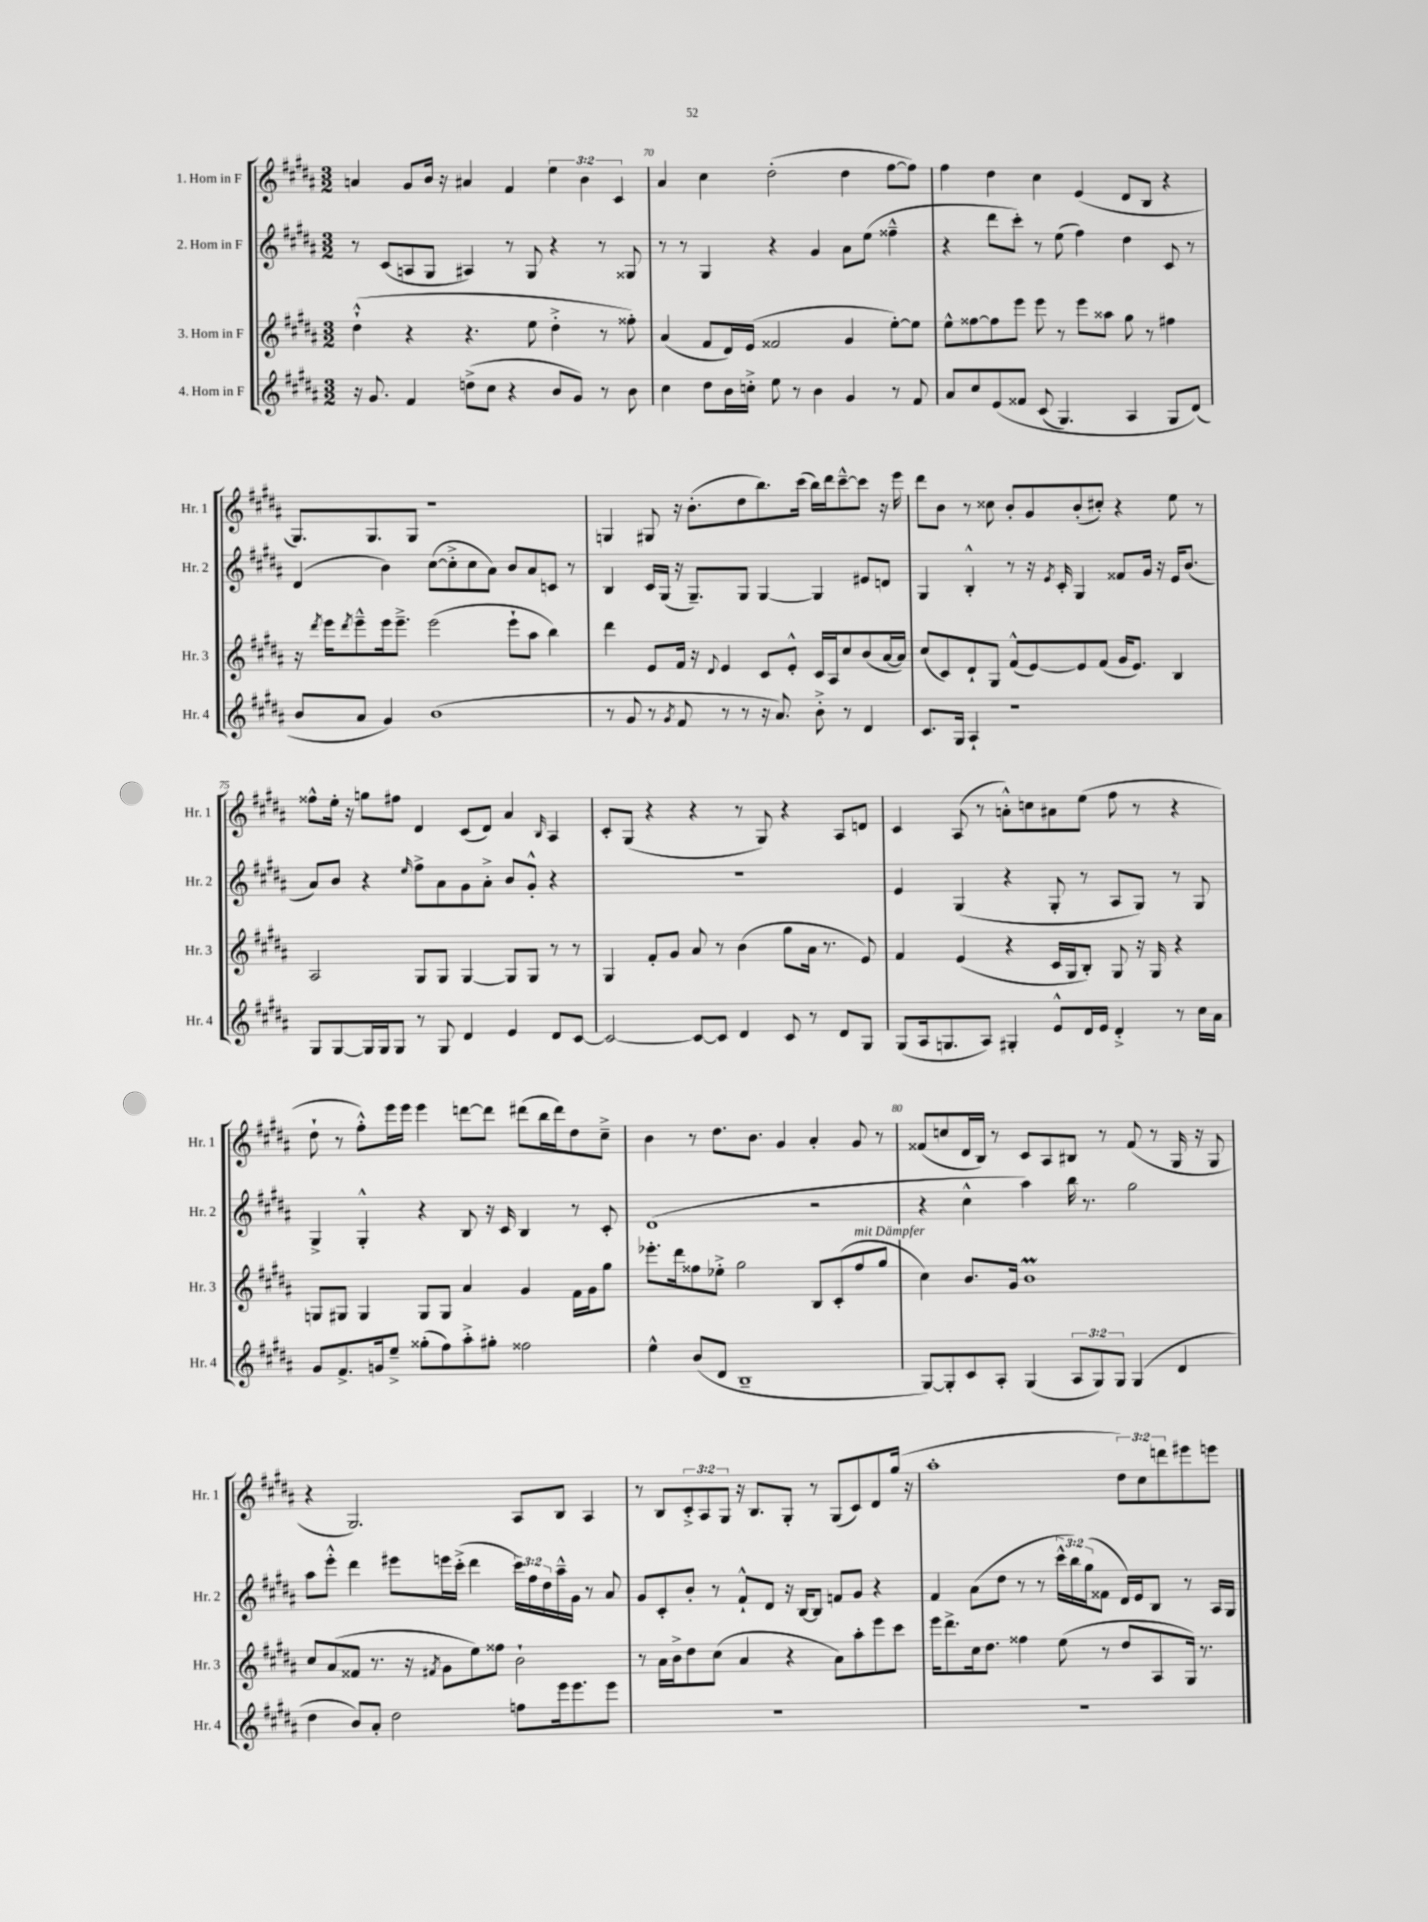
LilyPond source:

<<
\new StaffGroup <<
\new Staff = "s0" \with { instrumentName = "1. Horn in F" shortInstrumentName = "Hr. 1" } {
    \clef treble \key b \major \numericTimeSignature \time 3/2 \override Staff.TupletNumber.text = #tuplet-number::calc-fraction-text
    a'4 gis'8 b'16 r16 ais'4 fis'4 \tuplet 3/2 { e''4 b'4 cis'4 } |
    ais'4 cis''4 dis''2-.( dis''4 fis''8~ fis''8) |
    fis''4 dis''4 cis''4 e'4( dis'8 b8 r4 |
    gis8.) gis8. gis8 r1 |
    g4 gis8 r16 b'8.-.( dis''8 b''8.) cis'''16( b''16) dis'''16 cis'''8~---^ cis'''8 r16 e'''16 |
    dis'''8 b'8 r8 cisis''8 b'8-. gis'8 b'8-.( cis''8-.) r4 e''8 r8 |
    fisis''8-^ e''16-. r16 g''8 fis''8 dis'4 cis'8( dis'8) ais'4 \grace { b16 } ais4 |
    cis'8-. gis8( r4 r4 r8 gis8) r4 ais8 d'8 |
    cis'4 ais8( r8 a'8-.-^) c''8 ais'8 e''8( fis''8 r8 r4 |
    dis''8-! r8 fis''8-.-^) e'''16 e'''16 e'''4 d'''8~ d'''8 dis'''8( b''16 dis'''16) dis''8 cis''8---> |
    b'4 r8 dis''8. b'8. gis'4 ais'4-. gis'8 r8 |
    fisis'8( c''8 dis'16 b16) r8 cis'8 ais8 bis8 r8 fisis'8( r8 gis16 r16 gis8 |
    r4 gis2.) ais8 b8 ais4 |
    r8 b8 \tuplet 3/2 { cis'8-.-> ais8 gis8 } r16 b8. gis8-. r8 gis8( cis'8) dis'8 gis''16( r16 |
    ais''1-. \tuplet 3/2 { dis''8) cis''8 d'''8 } eis'''8 e'''8 \bar "|." |
}
\new Staff = "s1" \with { instrumentName = "2. Horn in F" shortInstrumentName = "Hr. 2" } {
    \clef treble \key b \major \numericTimeSignature \time 3/2 \override Staff.TupletNumber.text = #tuplet-number::calc-fraction-text
    r8 cis'8( a8 gis8 ais4) r8 gis8 r4 r8 gisis8 |
    r8 r8 gis4 r4 gis'4 ais'8 e''8( fisis''4---^ |
    r4 dis'''8 cis'''8-.) r8 e''8( fis''4) dis''4 cis'8 r8 |
    dis'4( b'4) cis''8~( cis''8-.-> cis''8 ais'8) b'8 ais'8 c'8 r8 |
    b4 cis'16 gis16( r16 gis8.--) gis8 gis4~ gis4 eis'8 d'8 |
    gis4 b4-.-^ r8 r16 \acciaccatura { e'8 } cis'16-. gis4 fisis'8 gis'16 r16 e'16 b'8.( |
    ais'8) b'8 r4 \grace { e''16 } fis''8-> ais'8 gis'8 ais'8-.-> b'8 gis'8-.-^ r4 |
    R1. |
    e'4 gis4( r4 gis8-. r8 ais8 gis8) r8 gis8 |
    gis4-> gis4-.-^ r4 b8 r16 cis'16 b4 r8 cis'8-. |
    dis'1( r2 |
    r4 cis''4-^ ais''4) b''16 r8. gis''2 |
    ais''8 e'''8-.-^ dis'''4 eis'''8 e'''16 cis'''16-.->( dis'''4 \tuplet 3/2 { cis'''16) fis''16 dis''16 } ais''16---^ gis'16 r8 ais'8 |
    gis'8 cis'8-. b'8-. r8 fis'8-!-^ dis'8 r16 b16~ b8 f'8 gis'8 r4 |
    fis'4 ais'8( dis''8 r8 r8 \tuplet 3/2 { cis'''16-^ b''16) gis''16( } fisis'8 dis'16) e'16 b8 r8 ais16 gis16 \bar "|." |
}
\new Staff = "s2" \with { instrumentName = "3. Horn in F" shortInstrumentName = "Hr. 3" } {
    \clef treble \key b \major \numericTimeSignature \time 3/2
    dis''4-!-^( r4 r4. e''8 dis''4-.-> r8 fisis''8-.) |
    ais'4( fis'8 dis'16) e'16( fisis'2 gis'4 e''8~-.) e''8 |
    e''8-^ fisis''8~ fisis''8 e'''8 e'''8 r8 e'''8 aisis''8 gis''8 r8 fis''4 |
    r16 \acciaccatura { dis'''8 } e'''16 \acciaccatura { dis'''8 } e'''8---^ e'''16 e'''8.---> e'''2( e'''8-! ais''8 b''4) |
    dis'''4 e'8 fis'16 r16 \appoggiatura { dis'8 } e'4 cis'8 e'8-.-^ cis'16 ais16 cis''8 b'8( ais'16~ ais'16) |
    cis''8( cis'8) dis'8-! gis8 fis'8-^( e'8~) e'8 fis'8( gis'16 e'8.) b4 |
    ais2 gis8 gis8 gis4~ gis8 gis8 r8 r8 |
    gis4 fis'8-. gis'8 ais'8 r8 b'4( gis''8 ais'16 r8. e'8) |
    fis'4 e'4( r4 cis'16 gis16 b8-.) gis8 r16 gis16 r4 |
    g8 gis8 gis4 gis8 gis8 ais'4 gis'4 fis'16 gis'16 gis''8 |
    ees'''8.-. dis'''16 fisis''8 ees''8-.-> gis''2 b8 cis'8-.( fisis''8^\markup { \italic "mit Dämpfer" } gis''8 |
    cis''4) b'8. gis'16 b'1\prall |
    cis''8 ais'8( fisis'8 r8. r16 \acciaccatura { fis'8 } gis'8 e''8) fisis''8 b'2-! |
    r8 ais'16 b'16-> dis''8 cis''8( ais'4 r4 ais'8) ais''8-. e'''8 cis'''8 |
    e'''16 dis'''8.-> cis''16 dis''8. fisis''4 e''8( r8 dis''8 ais8 gis16) r8. \bar "|." |
}
\new Staff = "s3" \with { instrumentName = "4. Horn in F" shortInstrumentName = "Hr. 4" } {
    \clef treble \key b \major \numericTimeSignature \time 3/2 \override Staff.TupletNumber.text = #tuplet-number::calc-fraction-text
    r16 gis'8. fis'4 d''8->( cis''8 r4 b'8 gis'8) r8 b'8 |
    cis''4 dis''8 b'16 c''16-.-> e''8 r8 b'4 gis'4 r8 fis'8 |
    ais'8 cis''8 e'8\( fisis'8 cis'8( gis4.) ais4 gis8 dis'8(\) |
    b'8 ais'8 gis'4) b'1( |
    r8 gis'8 r8 \acciaccatura { gis'8 } fis'8 r8 r8 r16 ais'8.) b'8-.-> r8 dis'4 |
    cis'8. gis16 ais4-! r1 |
    gis8 gis8~ gis16 gis16 gis8 r8 gis8 dis'4 e'4 dis'8 cis'8~ |
    cis'2~ cis'8~ cis'8 dis'4 cis'8 r8 dis'8 gis8 |
    gis8( ais16 g8. ais8) gis4-. e'8-^ dis'16 e'16 dis'4-.-> r8 cis''16 ais'16 |
    gis'8 fis'8.-> g'16 e''8---> gisis''8-.( fis''8) ais''8-.-> gis''8-. fisis''2 |
    e''4-^ b'8( dis'8 b1-- |
    gis8~) gis8-. cis'8 ais8-. gis4( \tuplet 3/2 { ais8 gis8) gis8 } gis4( dis'4 |
    dis''4 b'8) ais'8-. dis''2 f''8 e'''16 e'''8. e'''8 |
    R1. |
    R1. \bar "|." |
}
>>
>>
\layout { \context { \Score currentBarNumber = #69 \override BarNumber.break-visibility = ##(#f #t #t) barNumberVisibility = #(every-nth-bar-number-visible 5) } }
